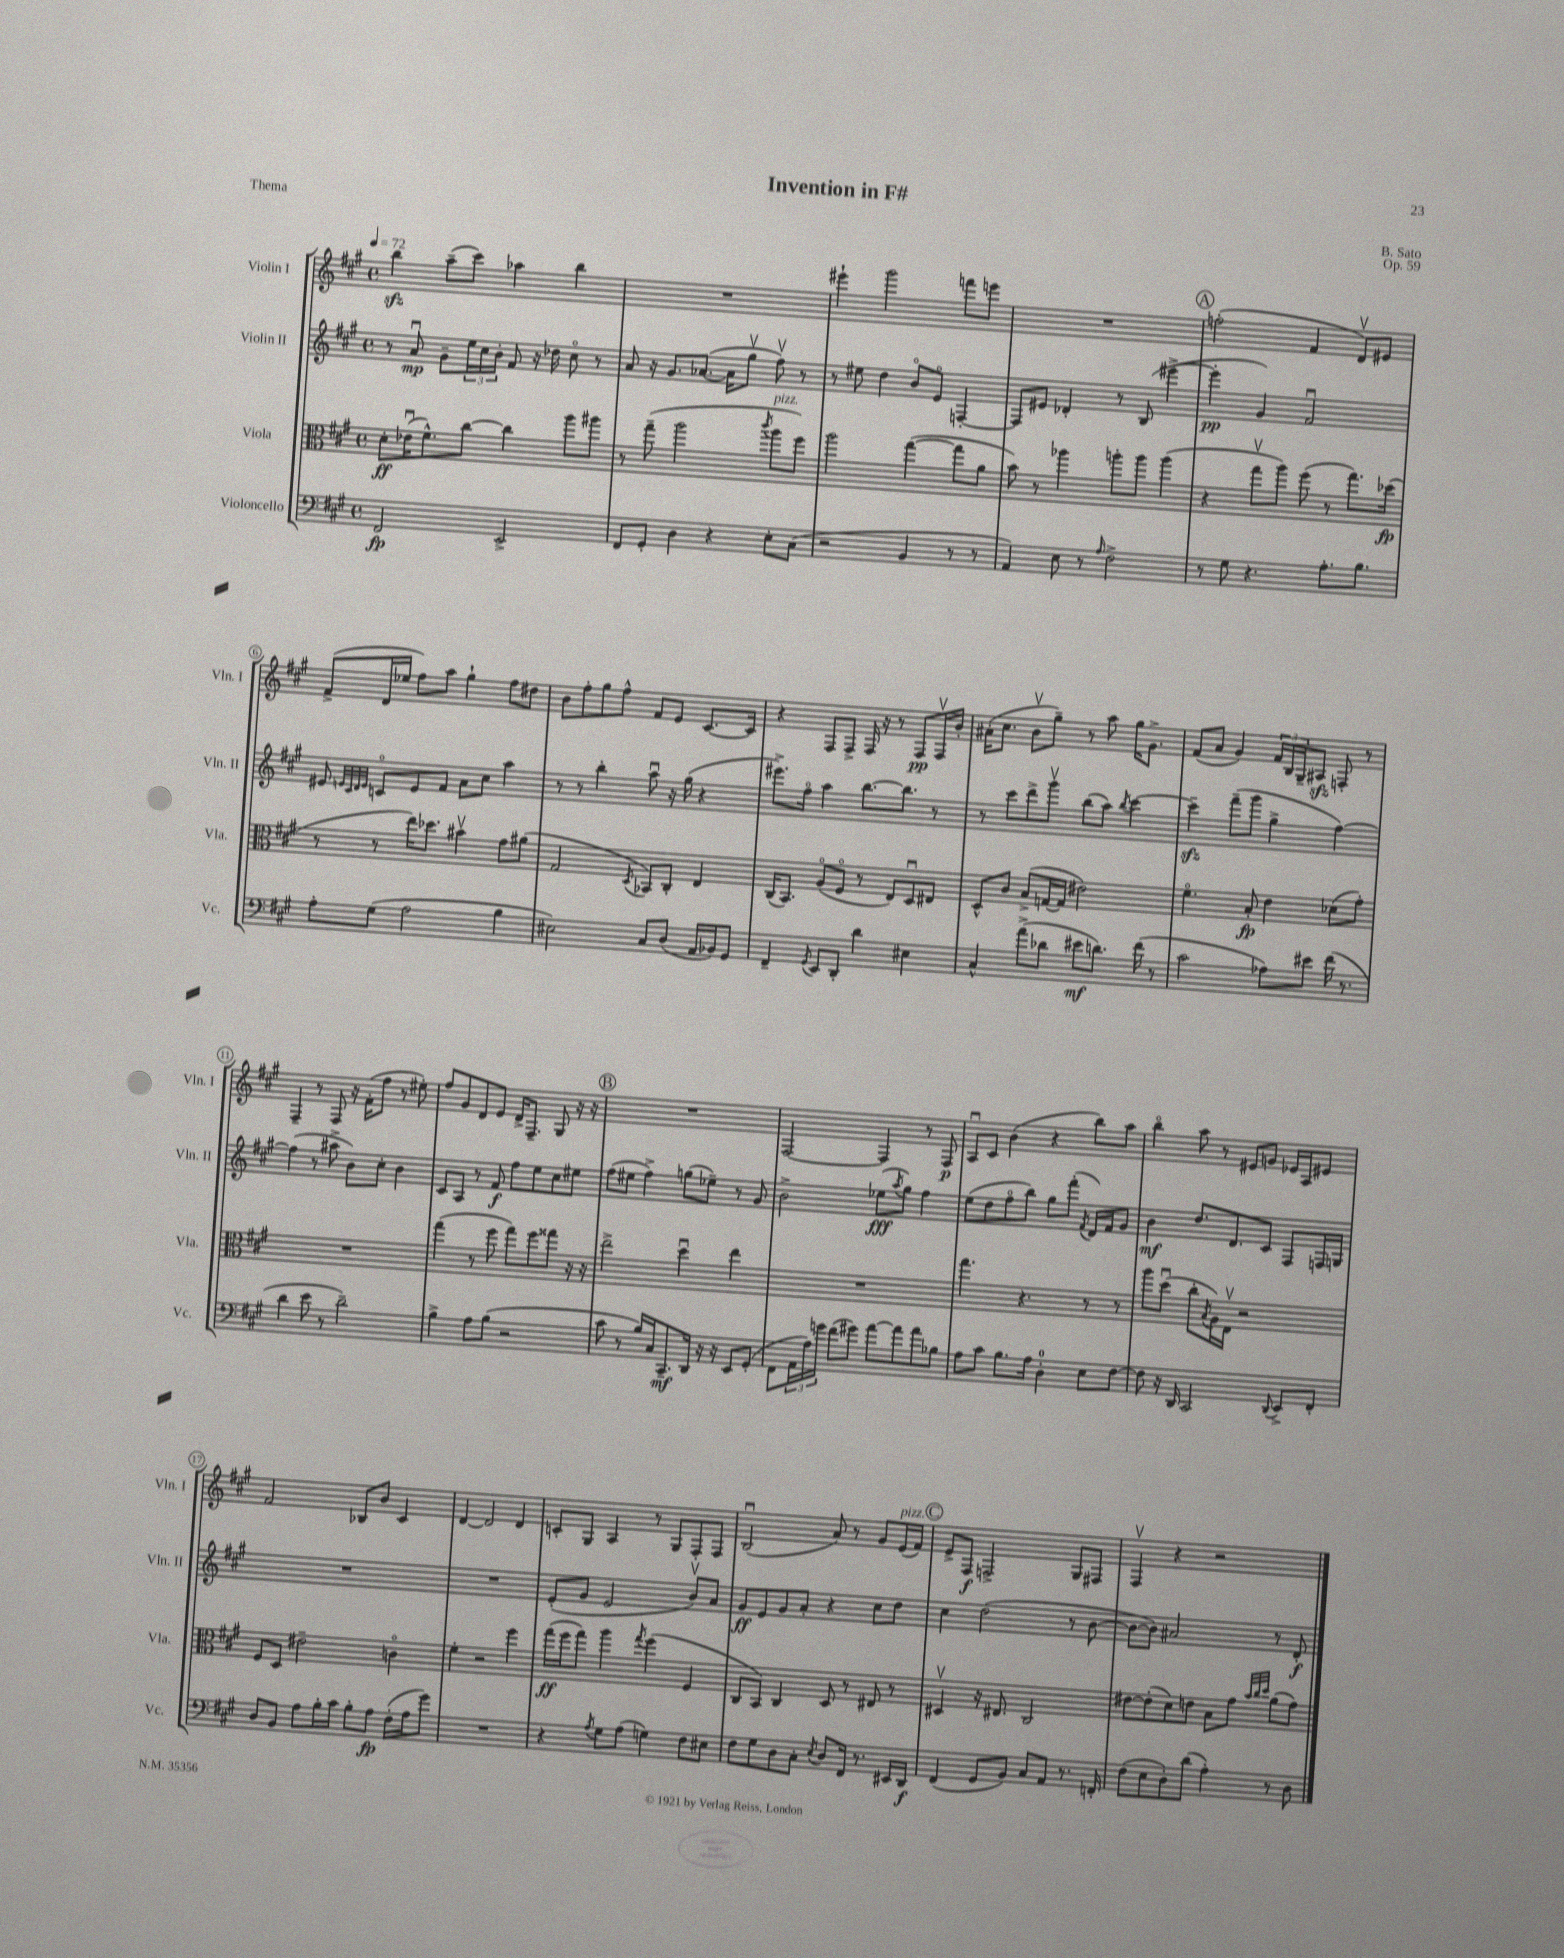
\header { title = "Invention in F#" composer = "B. Sato" opus = "Op. 59" piece = "Thema" }
<<
\new StaffGroup <<
\new Staff = "s0" \with { instrumentName = "Violin I" shortInstrumentName = "Vln. I" } {
    \clef treble \key a \major \defaultTimeSignature \time 4/4 \tempo 4 = 72
    b''4\sfz a''8--( cis'''8) aes''4 b''4 |
    R1 |
    eis'''4-! gis'''2 f'''8 e'''8 |
    R1 |
    \mark \markup { \circle "A" } f''2-.( fis'4 d'8\upbow) eis'8 |
    fis'8->( d'16 ees''16 fis''8) a''8 gis''4-! fis''8 dis''8 |
    b'8 fis''8-. gis''8 fis''8-^ fis'8 e'8 cis'8.~ cis'16 |
    r4 fis8 fis8-> fis16 r16 r8 fis8\pp fis16\upbow b'16-. |
    ais'16-.( cis''8. b'8\upbow gis''8--) r8 a''8 gis''16 gis'8.-> |
    fis'8( a'8 gis'4) \tuplet 3/2 { fis'16 b16 gis16-- } ais8\sfz f8-. r8 |
    fis4-- r8 fis8 r16 fis'16-.( fis''8 r8 eis''8-.) |
    fis''8 gis'8 d'8 e'8 d'16-> fis8.-- gis8 r16 r16 |
    \mark \markup { \circle "B" } R1 |
    fis2~ fis4 r8 fis8\p |
    a8\downbow cis'8 b'4( r4 b''8) a''8 |
    b''4\flageolet a''8 r8 eis'8 g'8 ees'16 a16 eis'8 |
    fis'2 bes8 b'8 cis'4 |
    d'4~ d'2 d'4 |
    c'8-. gis8 a4 r8 gis8 fis8-. fis8 |
    b2\downbow( a'8) r8 gis'8 e'16^\markup { \italic "pizz." }( fis'16) |
    \mark \markup { \circle "C" } e'8-> fis8\f f2-> gis8 fis8 |
    fis4\upbow r4 r2 \bar "|." |
}
\new Staff = "s1" \with { instrumentName = "Violin II" shortInstrumentName = "Vln. II" } {
    \clef treble \key a \major \defaultTimeSignature \time 4/4
    r8 a'8\downbow\mp gis'8-- \tuplet 3/2 { e''16 cis''16 b'16-. } fis'8 r16 des''16 cis''8\flageolet r8 |
    a'8 r16 gis'8. aes'8.~( aes'16 gis''8\upbow fis''8\upbow) r8 |
    r8 eis''8 d''4 b'8\flageolet e'8\flageolet f4~-. |
    f8 eis'8 des'4-. r8 b8( eis'''4~-> |
    \mark \markup { \circle "A" } eis'''4-.\pp gis'4) fis'2\downbow |
    eis'8 \grace { e'32 cis'32 d'32 e'32 } c'8\flageolet e'8 fis'8 a'8 cis''8 a''4 |
    r8 r8 b''4-. a''8\downbow r16 gis''16( r4 |
    eis'''8.->) fis''16\flageolet a''4 b''8.~ b''8. r8 |
    r8 cis'''8 d'''8-> gis'''8\upbow b''8( a''8) \acciaccatura { b''8 } cis'''4~ |
    cis'''4--\sfz fis'''8--( gis'''8 gis''4-> fis''4~) |
    fis''4( r8 ais''8-> b'8) cis''8-. b'4 |
    cis'8 a8 r8 fis'8\f fis''8 e''8 cis''8 eis''8 |
    \mark \markup { \circle "B" } fis''8( eis''8 fis''4->) g''8( ees''8--) r8 gis'8 |
    b'2-> ees''8\fff( \acciaccatura { a''8 } gis''8) fis''4 |
    e''8( d''8 fis''8\flageolet b''8) gis''8 fis'''8-.( \acciaccatura { fis'8 } d'16) fis'16 gis'8 |
    b'4\mf d''8. d'8. cis'8 fis8 f16 g16 |
    R1 |
    R1 |
    e'8-.( gis'8 e'2 b'8\upbow) a'8 |
    gis'8\ff e'8 gis'8 a'8-. r4 cis''8 d''8 |
    \mark \markup { \circle "C" } cis''4 d''2( r8 b'8~ |
    b'8~ b'8) ais'2 r8 d'8-.\f \bar "|." |
}
\new Staff = "s2" \with { instrumentName = "Viola" shortInstrumentName = "Vla." } {
    \clef alto \key a \major \defaultTimeSignature \time 4/4
    d'8-.\ff ees'16\downbow( fis'8.-^) cis''8~ cis''4 a''8 ais''8 |
    r8 gis''8--( a''2 \acciaccatura { cis'''8 } a''8^\markup { \italic "pizz." } fis''8) |
    a''2 gis''4~( gis''8 a'8 |
    b'8) r8 aes''4 a''8-. a''8 a''4( |
    \mark \markup { \circle "A" } r4 gis''8\upbow a''8) fis''8( r8 gis''8.) des''16\fp( |
    r8 r8 e''16) des''8. bis'4\upbow gis'8 ais'8( |
    gis2 \acciaccatura { d8 } bes,8) cis8-. e4 |
    cis16( b,8.) a8\flageolet( fis8\flageolet r8 e8) d8\downbow eis8 |
    d8-^ cis'8 b8->( g16~ g16 eis'2) |
    fis'4.\flageolet b8-.\fp e'4 des'8( gis'8-.) |
    R1 |
    gis''4( r8 fis''8 gis''8) fis''8 gisis''8 r16 r16 |
    \mark \markup { \circle "B" } e''2-> d''4\downbow e''4 |
    R1 |
    gis''4. r4. r8 r8 |
    a''8 d''8\downbow( cis''8-. \acciaccatura { b8 } a16) e16\upbow r2 |
    fis8 d8 eis'2-- c'4\flageolet |
    fis'4-. r2 fis''4 |
    gis''16\ff( fis''16 gis''8) a''4 \acciaccatura { gis''8 } fis''4( fis4 |
    cis8 b,8) cis4 d8 r8 eis8 r8 |
    \mark \markup { \circle "C" } dis4\upbow r16 eis8. cis2 |
    eis'8~ eis'8-.( d'8) e'8 b8 gis'8 \grace { b'32 cis''32 d''32 } a'8( gis'8) \bar "|." |
}
\new Staff = "s3" \with { instrumentName = "Violoncello" shortInstrumentName = "Vc." } {
    \clef bass \key a \major \defaultTimeSignature \time 4/4
    fis,2\fp e,2-> |
    fis,8 gis,8-. d4 r4 e8-. cis8( |
    r2 b,4 r8 r8 |
    a,4) e8 r8 \grace { a16 } fis2-> |
    \mark \markup { \circle "A" } r8 gis8 r4. a8.-. b8. |
    a8-. gis8( a2 b4 |
    eis2) cis8 d8( a,16 bes,16) gis,8 |
    fis,4-- \acciaccatura { gis,8 } e,8 d,8-. d'4 eis4 |
    cis4-^ a'8->( des'8 eis'8\mf d'8.) fis'16( r8 |
    cis'2 aes8) eis'8 fis'16( r8. |
    d'4 e'8 r8 d'2--) |
    b4-> a8 b8( r2 |
    \mark \markup { \circle "B" } cis'8 r8 b16) cis16 cis,8.--\mf d,16 r16 r16 e,8 gis,8-.( |
    fis,8 \tuplet 3/2 { a,16 a16) g'16 } fis'8( gis'8) a'8~ a'8 a'8 bes8 |
    a8 cis'8 b8. a16 d4-0-. e8 fis8~ |
    fis8 r16 d,16 cis,2 \appoggiatura { d,8 } e,8-> fis,8-. |
    d8 b,8 a8 b16-. cis'16 b8-. a8\fp fis16-.( a16 gis'8) |
    R1 |
    r4 \acciaccatura { a8 } gis8 a8( g4) fis8 eis8 |
    fis8 gis8 d8 cis8-. \acciaccatura { e8 } d8 fis,16 r8. eis,16 d,16\f |
    \mark \markup { \circle "C" } fis,4( gis,8 b,8) cis8 a,8 r8. f,16-. |
    fis8( e8 d8-.) d'8( a4-.) r8 d8 \bar "|." |
}
>>
>>
\layout { \context { \Score \override BarNumber.stencil = #(make-stencil-circler 0.1 0.3 ly:text-interface::print) } }
